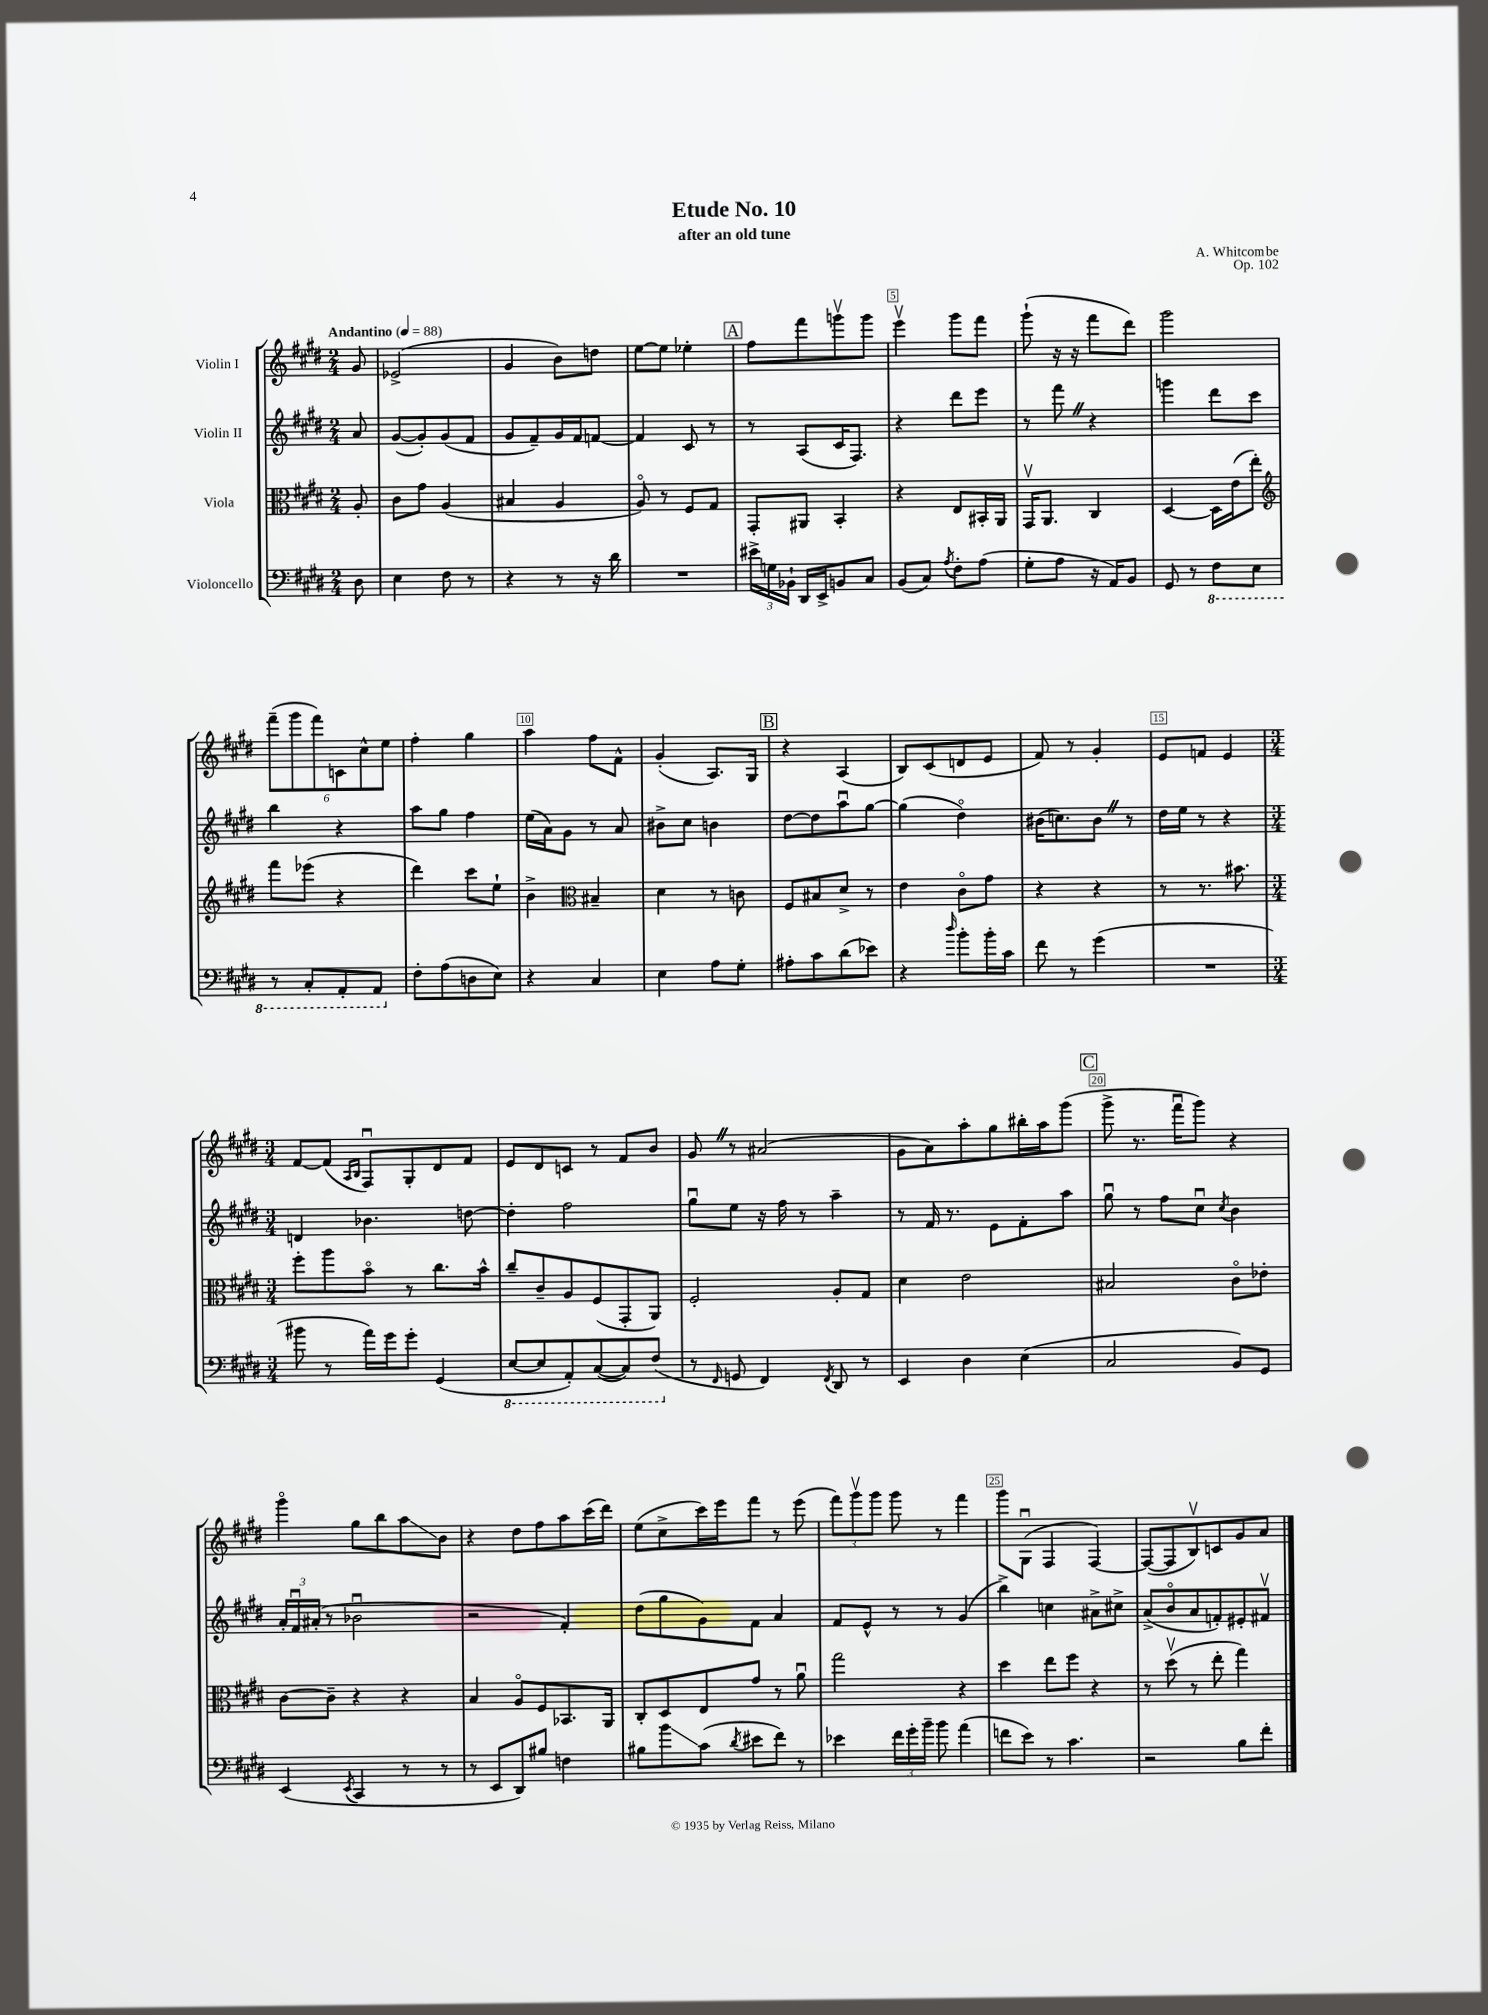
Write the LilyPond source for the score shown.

\header { title = "Etude No. 10" composer = "A. Whitcombe" subtitle = "after an old tune" opus = "Op. 102" }
<<
\new StaffGroup <<
\new Staff = "s0" \with { instrumentName = "Violin I" } {
    \clef treble \key e \major \numericTimeSignature \time 2/4 \partial 8 \tempo "Andantino" 4 = 88
    \autoBeamOff gis'8 |
    ees'2->( |
    gis'4 b'8[) d''8] |
    e''8[~ e''8] ees''4-. |
    \mark \markup { \box "A" } fis''8[ fis'''8 g'''8\upbow g'''8] |
    e'''4\upbow gis'''8[ fis'''8] |
    gis'''8-!( r16 r16 fis'''8[ dis'''8]) |
    gis'''2 |
    \tuplet 6/4 { fis'''8[--( gis'''8 fis'''8) c'8 cis''8-^ e''8] } |
    fis''4-. gis''4 |
    a''4 fis''8[ fis'8]-^ |
    gis'4-.( a8.[) gis16] |
    \mark \markup { \box "B" } r4 a4( |
    b8[) cis'8( d'8 e'8] |
    fis'8) r8 gis'4-. |
    e'8[ f'8] e'4 |
    \numericTimeSignature \time 3/4 fis'8[~ fis'8]( \grace { a16[ b16] } fis8[\downbow) gis8-. dis'8 fis'8] |
    e'8[ dis'8 c'8] r8 fis'8[ b'8] |
    gis'8 \once \override BreathingSign.text = \markup { \musicglyph "scripts.caesura.straight" } \breathe r8 ais'2( |
    gis'8[ a'8) a''8-. gis''8 bis''16-. a''16 gis'''8]( |
    \mark \markup { \box "C" } gis'''8-> r8. fis'''16[\downbow gis'''8]) r4 |
    gis'''4\flageolet gis''8[ b''8 a''8\glissando b'8] |
    r4 dis''8[ fis''8 a''8 cis'''16( dis'''16]) |
    e''8[( cis''8-> cis'''16) e'''16 fis'''8] r8 e'''8( |
    \tuplet 3/2 { fis'''8[) gis'''8\upbow gis'''8] } gis'''8 r8 fis'''4 |
    gis'''8[ gis8]\downbow( fis4 fis4~) |
    fis8[~( fis8 b8\upbow) c'8 gis'8 a'8] \bar "|." |
}
\new Staff = "s1" \with { instrumentName = "Violin II" } {
    \clef treble \key e \major \numericTimeSignature \time 2/4 \partial 8
    \autoBeamOff a'8 |
    gis'8[~( gis'8-.) gis'8( fis'8] |
    gis'8[ fis'8--) gis'16 fis'16 f'8]~ |
    f'4 cis'8 r8 |
    \mark \markup { \box "A" } r8 a8[( cis'16 fis8.]) |
    r4 dis'''8[ e'''8] |
    r8 fis'''8 \once \override BreathingSign.text = \markup { \musicglyph "scripts.caesura.straight" } \breathe r4 |
    g'''4 dis'''8[ cis'''8] |
    b''4 r4 |
    a''8[ gis''8] fis''4 |
    e''16[( a'16) gis'8] r8 a'8 |
    bis'8[-> cis''8] b'4 |
    \mark \markup { \box "B" } dis''8[~ dis''8 a''8\downbow gis''8]~ |
    gis''4( dis''4\flageolet) |
    bis'16[( c''8.) bis'8] \once \override BreathingSign.text = \markup { \musicglyph "scripts.caesura.straight" } \breathe r8 |
    dis''16[ e''16] r8 r4 |
    \numericTimeSignature \time 3/4 d'4 bes'4. d''8~ |
    d''4-. fis''2 |
    gis''8[\downbow e''8] r16 fis''16 r8 a''4-- |
    r8 fis'16 r8. e'8[ fis'8-. a''8] |
    \mark \markup { \box "C" } gis''8\downbow r8 fis''8[ cis''8]\downbow \acciaccatura { cis''8 } b'4 |
    \tuplet 3/2 { a'16[-. fis'16\downbow ais'16]-.( } r8 bes'2\downbow |
    r2 fis'4-.) |
    dis''8[( gis''8 gis'8) fis'8] a'4 |
    fis'8[ e'8]-^ r8 r8 gis'4( |
    b''4->) c''4 ais'8[-> cis''8]-> |
    a'8[->( b'8\flageolet a'8 f'8-.) eis'8-. fis'8]\upbow \bar "|." |
}
\new Staff = "s2" \with { instrumentName = "Viola" } {
    \clef alto \key e \major \numericTimeSignature \time 2/4 \partial 8
    \autoBeamOff a8-. |
    cis'8[ gis'8] a4( |
    bis4 a4 |
    a8\flageolet) r8 fis8[ gis8] |
    \mark \markup { \box "A" } gis,8[-. ais,8] b,4-. |
    r4 e8[ bis,16-. a,16] |
    gis,16[\upbow a,8.] cis4 |
    dis4~ dis16[ e'16( e''8]-.) |
    \clef treble fis'''8[ ees'''8]( r4 |
    dis'''4) cis'''8[ e''8]-! |
    b'4-> \clef alto bis4-- |
    dis'4 r8 c'8 |
    \mark \markup { \box "B" } fis8[ bis8 dis'8]-> r8 |
    e'4 cis'8[\flageolet gis'8] |
    r4 r4 |
    r8 r8. bis'8. |
    \numericTimeSignature \time 3/4 fis''8[-. a''8 b'8]\flageolet r8 cis''8.[ b'16]-^ |
    cis''8[-- cis'8-- a8 fis8( gis,8-. a,8]) |
    fis2-. a8[-. gis8] |
    dis'4 e'2 |
    \mark \markup { \box "C" } bis2 cis'8[\flageolet ees'8]-. |
    cis'8[~ cis'8]-- r4 r4 |
    b4 a8[\flageolet fis8 bes,8. a,16] |
    cis8[-. dis8 e8 gis'8] r8 a'8\downbow |
    gis''2 r4 |
    dis''4 e''8[ fis''8] r4 |
    r8 dis''8\upbow( r8 e''8-. gis''4) \bar "|." |
}
\new Staff = "s3" \with { instrumentName = "Violoncello" } {
    \clef bass \key e \major \numericTimeSignature \time 2/4 \partial 8
    \autoBeamOff dis8 |
    e4 fis8 r8 |
    r4 r8 r16 dis'16 |
    R2 |
    \mark \markup { \box "A" } \tuplet 3/2 { eis'16[-> g16 bes,16]-! } dis,16[ e,16-> b,8 cis8] |
    b,8[( cis8]) \acciaccatura { a8 } fis8[-. a8]( |
    gis8[-. a8] r16 a,16[) b,8] |
    gis,8 r8 \ottava #-1 fis,8[ e,8] |
    r8 cis,8[-. a,,8-. a,,8] \ottava #0 |
    fis8[-. a8( d8 e8]) |
    r4 cis4 |
    e4 a8[ gis8]-. |
    \mark \markup { \box "B" } ais8[-. cis'8 dis'8( ees'8]) |
    r4 \grace { dis''16 } b'8[-. b'16-. cis'16] |
    fis'8 r8 gis'4( |
    R2 |
    \numericTimeSignature \time 3/4 bis'8 r8 a'16[) gis'16 gis'8]-. gis,4( |
    \ottava #-1 e,8[~ e,8 a,,8-.) cis,8~( cis,8) fis,8]( \ottava #0 |
    r8 \grace { fis,16 } g,8 fis,4) \acciaccatura { fis,8 } dis,8 r8 |
    e,4 dis4 e4( |
    \mark \markup { \box "C" } cis2 b,8[) gis,8] |
    e,4( \acciaccatura { e,8 } cis,4 r8 r8 |
    r8 e,8[ dis,8) bis8] f4 |
    bis8[ b'8\glissando cis'8]( \acciaccatura { dis'8 } eis'8[ fis'8]) r8 |
    ees'4 \tuplet 3/2 { fis'16[ gis'16-. b'16]-- } b'8 a'4( |
    f'8[ e'8]) r8 cis'4. |
    r2 b8[ fis'8]-. \bar "|." |
}
>>
>>
\layout { \context { \Score \override BarNumber.break-visibility = ##(#f #t #t) barNumberVisibility = #(every-nth-bar-number-visible 5) \override BarNumber.stencil = #(make-stencil-boxer 0.1 0.3 ly:text-interface::print) } }
